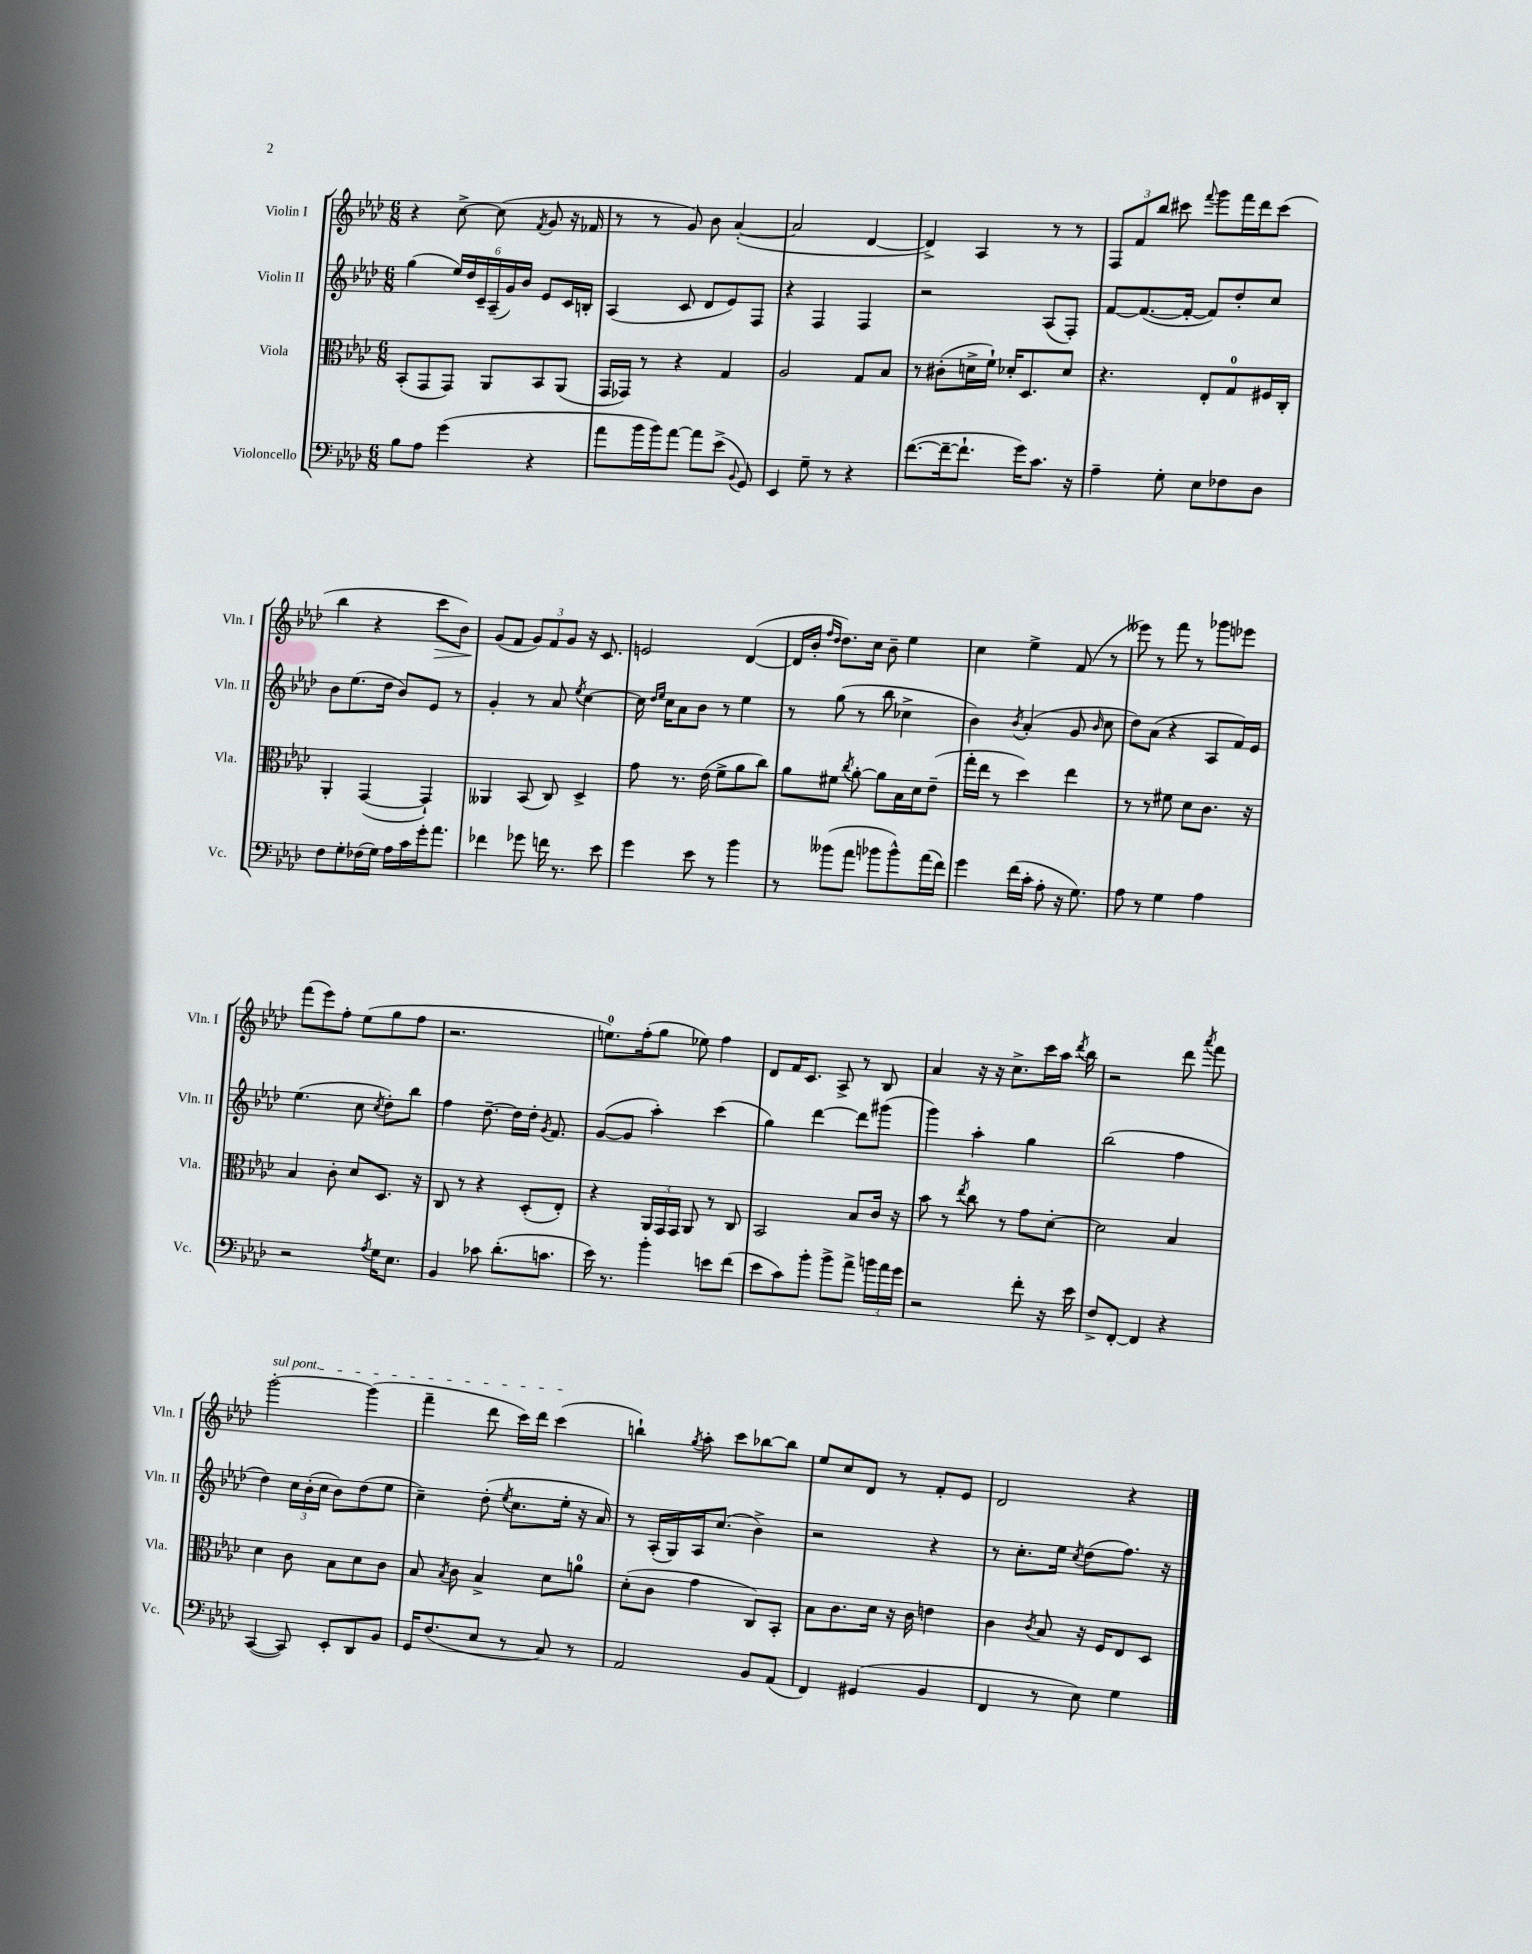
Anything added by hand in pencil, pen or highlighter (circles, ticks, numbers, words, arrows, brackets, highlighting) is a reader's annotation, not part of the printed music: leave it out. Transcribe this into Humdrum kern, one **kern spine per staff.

**kern	**kern	**kern	**kern
*staff4	*staff3	*staff2	*staff1
*clefF4	*clefC3	*clefG2	*clefG2
*k[b-e-a-d-]	*k[b-e-a-d-]	*k[b-e-a-d-]	*k[b-e-a-d-]
*M6/8	*M6/8	*M6/8	*M6/8
8B-	(8BB-'	(4gg	4r
8A-	8GG	.	.
(4g	8GG)	24ee-)	[8cc^
.	.	24dd-	.
.	.	24c~	.
.	8AA-	(24A-~	(8cc]
.	.	24g)	.
.	.	24b-	.
.	.	.	8qf
4r	8BB-	8e-	8g
.	(8AA-	16c	16r
.	.	16B'	16f-
=	=	=	=
8a-	16GG	(4A-	8r
.	16GG-)	.	.
16b-	8r	.	8r
16b-)	.	.	.
[8a-	4r	8c	8g)
8a-]	.	8d-	8b-
(8e-^	4G	8e-)	([4a-'
8qqBB-	.	.	.
8GG)	.	8F	.
=	=	=	=
4EE-	2A-	4r	2a-]
8G~	.	4F	.
8r	.	.	.
4r	8G	4F	[4d-
.	8B-	.	.
=	=	=	=
([8.f	8r	2r	4d-^])
.	(8c#'	.	.
16f~_	.	.	.
8.f`]	16d^	.	4A-
.	16f`)	.	.
.	16d-'	.	.
16g)	8.D-	.	.
8.c	.	(8A-	8r
.	8d-	8F')	8r
16r	.	.	.
=	=	=	=
4A-~	4.r	[8f	12F
.	.	.	12f
.	.	(8.f_	.
.	.	.	12bb-
8G'	.	.	8ccc#
.	.	16f'_	.
.	.	.	8qqfff
8E-	8E-'	8f])	8ggg
8F-	8G	8dd-'	16fff
.	.	.	16ddd-
8D-	16F#	8cc	(8ccc#
.	16C'	.	.
=	=	=	=
8F	4AA-'	8b-	4bb-
8G'	.	(8.ee-	.
(16F-	([4GG	.	4r
16G)	.	16dd-	.
16A-	.	8b-)	.
16c	.	.	.
16g'	4GG`])	8e-	8ccc
8.a-	.	.	.
.	.	8r	8b-)
=	=	=	=
4f-	4AA--	4g'	(8g
.	.	.	8f
8g-	(8BB-	8r	12g)
.	.	.	12f
16f	8C)	8a-	.
.	.	.	12g
8.r	.	.	.
.	.	8qee-	.
.	4D-^	[4cc	16r
.	.	.	8.c
8e-	.	.	.
=	=	=	=
4g	8g	16cc]	2e
.	.	16qqdd-	.
.	.	16qqee-	.
.	.	16cc	.
.	8.r	8a-	.
8e-	.	8b-	.
.	(16e-	.	.
8r	8f^	8r	.
4b-	8a-	4ee-	([4d-
.	8cc)	.	.
=	=	=	=
8r	8a-	8r	16d-]
.	.	.	16b-'
.	.	.	16qqff
.	.	.	16qqdd-
(8b--	8f#	(8gg	8.dd-)
.	8qcc	.	.
8a-	[8a-'	8r	.
.	.	.	16cc
8b-	8a-]	8bb-	8b-~
8b-^^)	16B-	4cc-^	4ee-
.	16d-	.	.
(16a-	(8e-~	.	.
16f)	.	.	.
=	=	=	=
4g	16gg'	4b-)	4cc
.	16ee-	.	.
.	8r	.	.
.	.	8qb-	.
(16f	4dd-)	(4a-'	4ee-^
16c'	.	.	.
8A-'	.	.	.
16r	4ee-	8g	(8f
8.G)	.	.	.
.	.	16qqb-	.
.	.	8cc	8r
=	=	=	=
8A-	8r	8dd-)	8eee--)
8r	8r	(8a-	8r
4G	8f#	4r	8fff
.	8d-	.	8r
4A-	8.c	8A-	8ggg-
.	.	16f)	8eee-
.	16r	16e-	.
=	=	=	=
2r	4B-	(4.ee-	(8fff
.	.	.	8eee-)
.	8c'	.	8ff'
.	8d-	8cc	(8ee-
8qA-	.	8qcc	.
16G	8.D-	8dd-')	8gg
8.E-	.	.	.
.	.	8bb-	8ff
.	16r	.	.
=	=	=	=
4BB-	8C	4ff	2.r
.	8r	.	.
8c-	4r	[8.dd-~	.
(8.d-'	.	.	.
.	.	16dd-]	.
.	(8D-'	16dd-'	.
.	.	8qg	.
8.c	.	8.f	.
.	8E-')	.	.
=	=	=	=
16e-)	4r	([8g	8.ee)
8.r	.	.	.
.	.	8g]	.
.	.	.	(16ff'
4b-'	24AA-	4aa-')	8gg
.	24GG	.	.
.	24GG	.	.
.	8AA-	.	8ee-)
8e	8r	(4ccc	4ff
(8f	8C	.	.
=	=	=	=
8e-	2BB-	4gg)	8d-
8c)	.	.	16f
.	.	.	8.c
8b-'	.	[4ddd-	.
8b-^	.	.	8A-^
8a-^	8B-	8ddd-]	8r
24b	16c	(8ggg#	8B-
24a-	.	.	.
.	16r	.	.
24g	.	.	.
=	=	=	=
2r	8b-	4ggg)	4a-
.	8r	.	.
.	8qee-	.	.
.	8cc	4aa-'	16r
.	.	.	16r
.	8r	.	8.cc^
8f'	8g	4gg	.
.	.	.	16ccc
16r	[8d-'	.	16aa-
.	.	.	8qddd-
16e-	.	.	16bb-
=	=	=	=
8F^	2d-]	(2bb-	2r
[8FF'	.	.	.
4FF]	.	.	.
4r	4B-	4ff	8ddd-
.	.	.	8qaaa-
.	.	.	8fff
=	=	=	=
([4CC	4d-	4dd-)	[2ggg'
8CC])	8c	24cc	.
.	.	(24b-'	.
.	.	24cc	.
8EE-'	8B-	8b-)	.
8DD-	8d-	(8dd-	(4ggg]
8BB-	8c	8ee-	.
=	=	=	=
16GG	8B-	4cc~)	4fff~
(8.F	.	.	.
.	8qB-	.	.
.	8c	.	.
8E-	4B-^	(8dd-'	8ddd-
.	.	8qee-	.
8r	.	8.cc	16ccc)
.	.	.	16ddd-
8C)	8d-	.	(4ccc
.	.	16ee-'	.
8r	8a	16r	.
.	.	16a-)	.
=	=	=	=
2AA-	(8d-'	8r	4bb`)
.	8c	(16A-'	.
.	.	16G)	.
.	.	.	8qgg
.	4g	16A-	8aa-'
.	.	(8.cc	.
.	.	.	8ccc
8BB-	8C)	4b-^)	[8bb-
(8AA-	8BB-'	.	8bb-]
=	=	=	=
4FF)	8B-	2r	8ee-
.	8.c	.	8cc
(4GG#	.	.	8d-
.	16d-	.	.
.	16r	.	8r
.	16c	.	.
4BB-	4e	4r	8f'
.	.	.	8e-
=	=	=	=
4FF	4c	8r	2d-
.	.	8.cc'	.
.	8qc	.	.
8r	8B-	.	.
.	.	16ee-	.
.	.	8qcc	.
8E-)	16r	(8dd-	.
.	16F	.	.
4G	8E-	8.ff)	4r
.	8D-	.	.
.	.	16r	.
==	==	==	==
*-	*-	*-	*-
